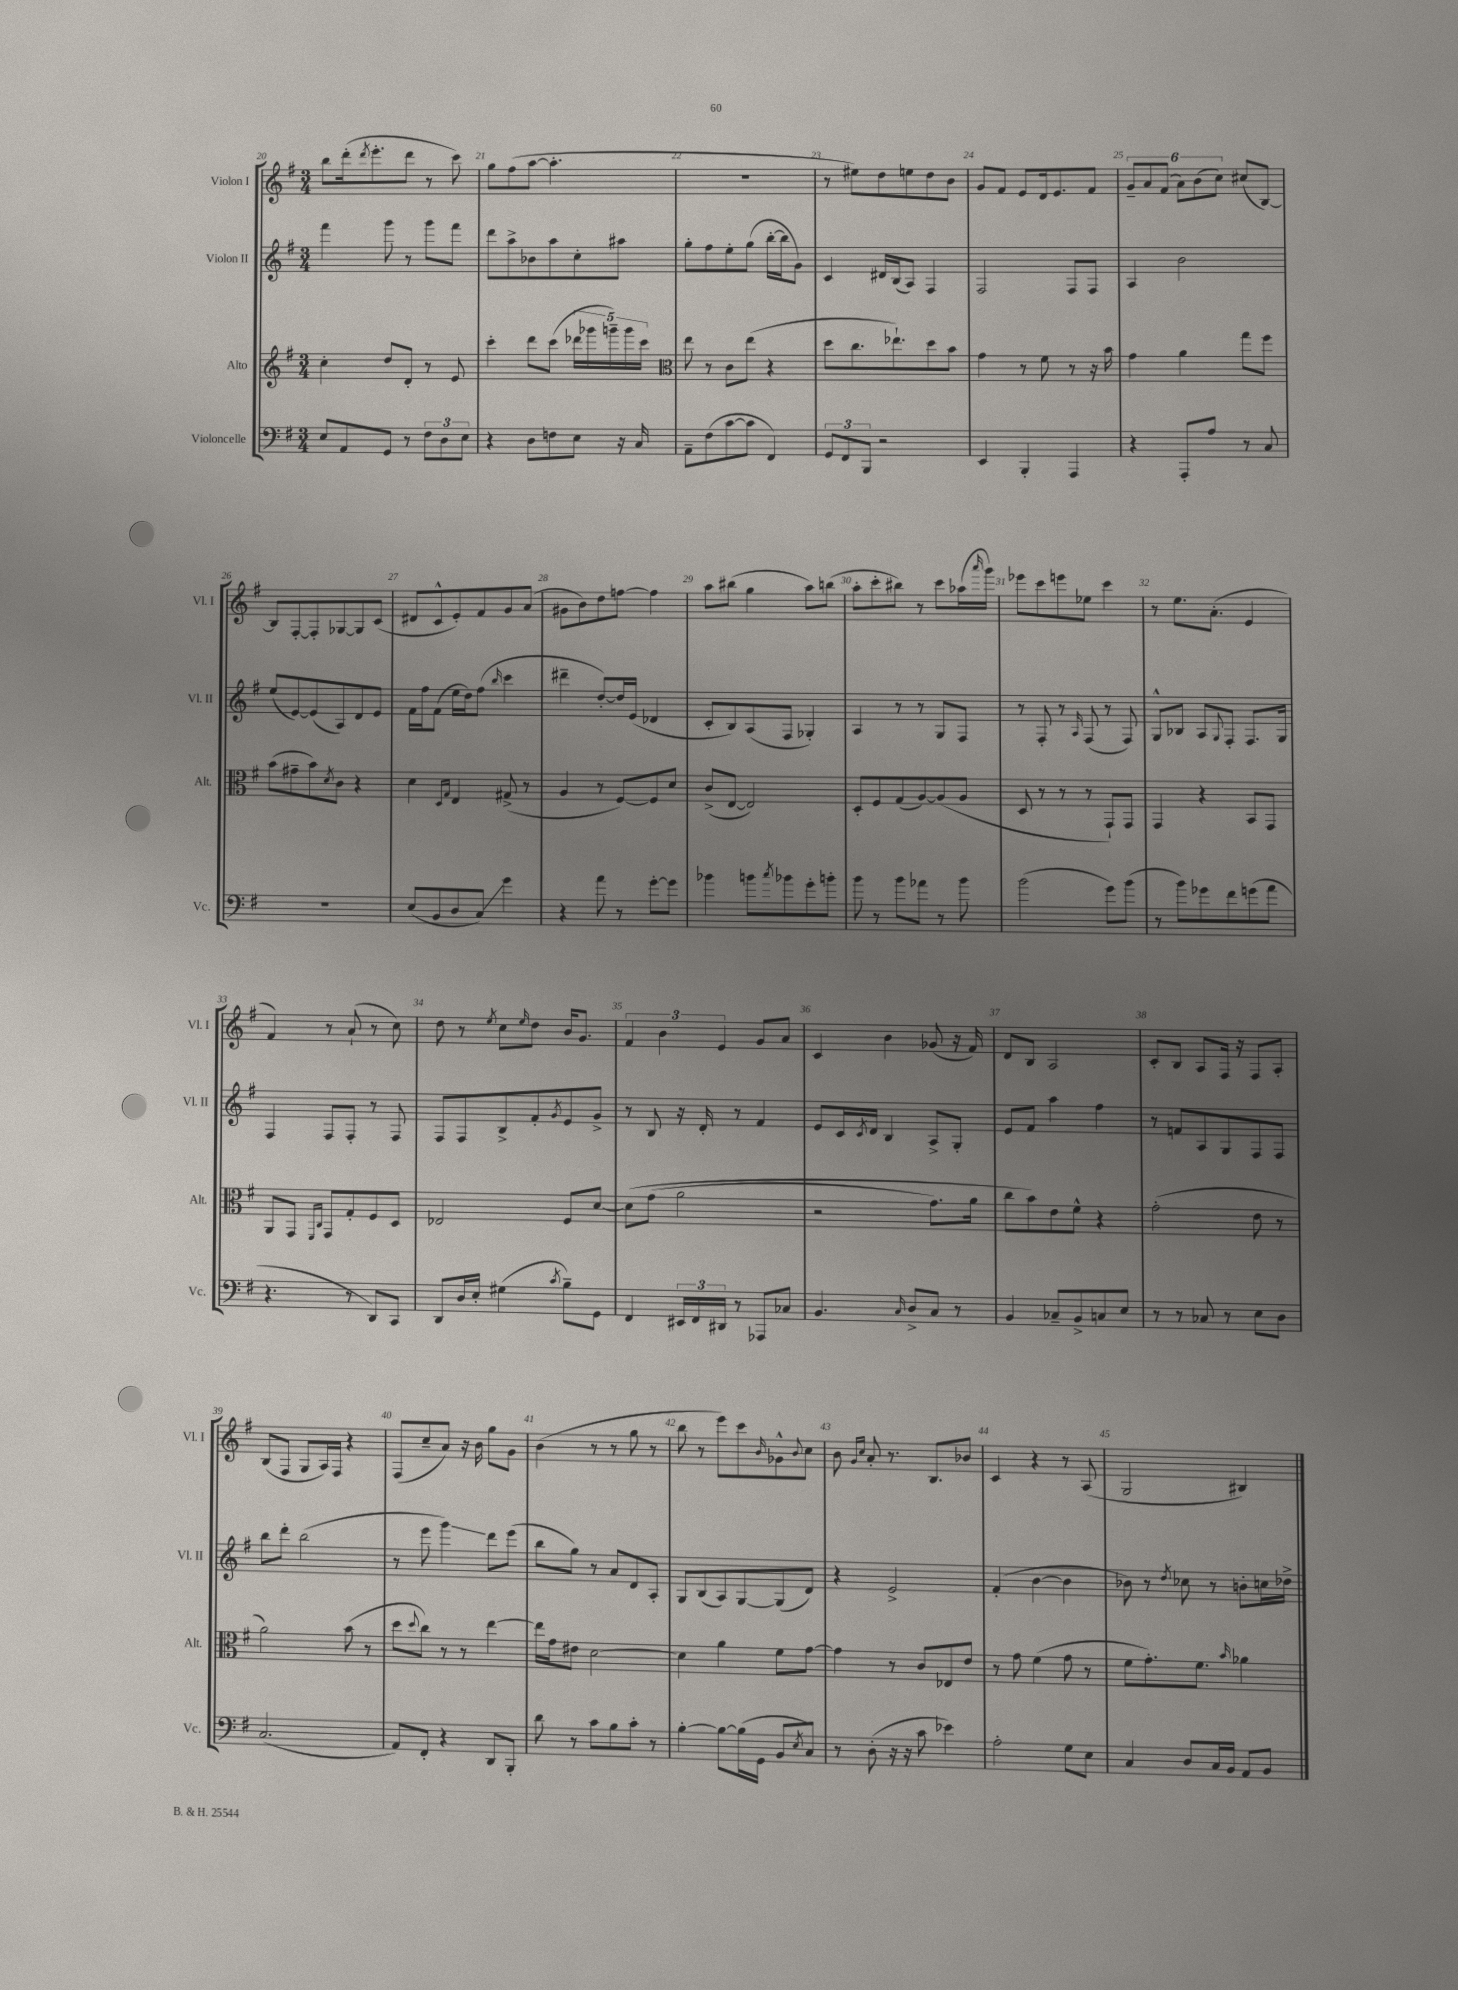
<<
\new StaffGroup <<
\new Staff = "s0" \with { instrumentName = "Violon I" shortInstrumentName = "Vl. I" } {
    \clef treble \key g \major \numericTimeSignature \time 3/4
    b''8 d'''16-.( \acciaccatura { d'''8 } e'''8.-. d'''8 r8 c'''8) |
    g''8 fis''8( a''8~ a''4.-. |
    R2. |
    r8 eis''8) d''8 e''8 d''8 b'8 |
    g'8 fis'8 e'8 d'16 e'8. fis'8 |
    \tuplet 6/4 { g'8-- a'8 fis'8( a'8) b'8( c''8) } cis''8( b8~) |
    b8 fis8~-. fis8-. ges8~ ges8 c'8( |
    dis'8 c'8-^ e'8-.) fis'8 g'8 a'8( |
    gis'8 b'8) d''8 f''8~ f''4 |
    a''8 bis''8( g''4 a''8) b''8( |
    a''8-. c'''8-. bis''8) r8 c'''8 aes''16( \grace { a'''16 } g'''16) |
    ees'''8 c'''8 e'''8 ees''8 c'''4 |
    r8 e''8. a'8.-.( e'4 |
    fis'4) r8 a'8-!( r8 c''8) |
    d''8 r8 \acciaccatura { e''8 } c''8 \grace { e''16 } d''8 b'16 g'8. |
    \tuplet 3/2 { fis'4 b'4 e'4 } g'8 a'8 |
    c'4 b'4 ges'8( r16 fis'16) |
    d'8 b8 a2 |
    c'8-. b8 a8 fis16 r16 fis8 a8-. |
    b8( fis8 g8 a16) fis16 r4 |
    fis8( c''8-- a'8) r16 b'16 g''8 g'8 |
    b'4( r8 r8 g''8 r8 |
    b''8 r8 e'''8) c'''8 \grace { b'16 } ges'8-^ \appoggiatura { b'8 } c''8 |
    b'8 \grace { g'16 c''16 } a'8-. r8. b8. bes'8 |
    c'4 r4 r8 a8( |
    g2 bis4) \bar "|." |
}
\new Staff = "s1" \with { instrumentName = "Violon II" shortInstrumentName = "Vl. II" } {
    \clef treble \key g \major \numericTimeSignature \time 3/4
    fis'''4 g'''8 r8 g'''8 fis'''8 |
    d'''8 a''8-> bes'8 a''8 c''8-. ais''8 |
    g''8-. fis''8 e''8-. g''8( b''16~-. b''16 g'8) |
    c'4 dis'16 b16( a8) fis4 |
    fis2 fis8 fis8 |
    a4 b'2 |
    e''8( e'8~) e'8( a8) d'8 e'8 |
    fis'16 fis''16 fis'8( e''16 d''16) fis''8( \grace { b''16 } c'''4 |
    dis'''4-- d''8~-.) d''16 e'16( des'4 |
    c'8-. b8) a8( fis8 ges4-.) |
    a4 r8 r8 g8 fis8 |
    r8 fis8-. r8 \grace { a16 } fis8( r8 fis8) |
    g8-^ bes8 a8 \appoggiatura { g8 } fis8-. fis8. g16 |
    fis4 fis8 fis8-. r8 fis8 |
    fis8 fis8 b8-> fis'8-. \acciaccatura { g'8 } e'8 g'8-> |
    r8 b8 r16 d'16-. r8 fis'4 |
    e'8 c'16 \acciaccatura { c'8 } d'16 b4 a8-> g8-. |
    e'8 fis'8 a''4 fis''4 |
    r8 f'8 a8 g8 fis8 fis8 |
    b''8 d'''8-. b''2( |
    r8 e'''8 g'''4\glissando) d'''8 e'''8( |
    b''8 g''8) r8 a'8 d'8 a8-. |
    g8 b8( a8) g8~ g8( d'8) |
    r4 e'2-> |
    fis'4-.( b'4~ b'4 |
    bes'8) r8 \acciaccatura { d''8 } ces''8 r8 b'8-. c''16 des''16-> \bar "|." |
}
\new Staff = "s2" \with { instrumentName = "Alto" shortInstrumentName = "Alt." } {
    \clef treble \key g \major \numericTimeSignature \time 3/4
    c''4-. d''8 d'8-. r8 e'8 |
    c'''4-. d'''8 c'''8( \tuplet 5/4 { des'''16 ges'''16 g'''16--) g'''16 c'''16 } |
    \clef alto e''8 r8 c'8 e''8( r4 |
    d''8 c''8. ees''8.-!) d''8 b'8 |
    g'4 r8 fis'8 r8 r16 b'16 |
    g'4 a'4 g''8 fis''8 |
    b'8( gis'8-- b'8) \acciaccatura { d'8 } c'8 r4 |
    d'4 \grace { d16 g16 } e4 gis8->( r8 |
    a4 r8 fis8~) fis8 d'8 |
    c'8->( e8~ e2) |
    d8-. fis8 g8( a8~) a8( a8 |
    d8 r8 r8 r8 g,8-!) g,8 |
    g,4 r4 b,8 g,8 |
    a,8 g,8 \grace { fis,16 c16 } g,8 g8-. fis8 d8 |
    ees2 fis8 d'8~ |
    d'8\( g'8( a'2 |
    r2 g'8.) a'16 |
    c''8 b'8\) e'8 fis'8-^ r4 |
    g'2-.( e'8 r8 |
    a'2) b'8( r8 |
    d''8 \appoggiatura { d''8 } c''8) r8 r8 e''4~ |
    e''16 g'16 eis'8 d'2~ |
    d'4 a'4 fis'8 g'8~ |
    g'4 r8 c'8 ees8 e'8 |
    r8 g'8 fis'4( g'8 r8 |
    fis'8 g'8.-.) fis'8. \grace { b'16 } aes'4 \bar "|." |
}
\new Staff = "s3" \with { instrumentName = "Violoncelle" shortInstrumentName = "Vc." } {
    \clef bass \key g \major \numericTimeSignature \time 3/4
    e8 a,8 g,8 r8 \tuplet 3/2 { fis8 d8 e8 } |
    r4 d8 f8 e8 r16 c16 |
    a,8-- fis8( c'8~ c'8 fis,4) |
    \tuplet 3/2 { g,8 fis,8 b,,8 } r2 |
    e,4 b,,4-. a,,4 |
    r4 a,,8-. a8 r8 c8 |
    R2. |
    e8( b,8 d8 c8\glissando) g'4 |
    r4 a'8 r8 g'8~-. g'8 |
    bes'4 b'8 \acciaccatura { c''8 } bes'8 g'8-. b'8-. |
    b'8 r8 b'8 aes'8 r8 b'8 |
    b'2( g'8) b'8( |
    r8 b'8) ges'8 fis'8 g'8( a'8 |
    r4. r8 d,8) c,8 |
    d,8 d16 e16-. gis4( \acciaccatura { c'8 } b8--) g,8 |
    fis,4 \tuplet 3/2 { eis,16 fis,16 dis,16 } r8 aes,,8 ces8 |
    b,4. \grace { c16 } d8-> c8 r8 |
    b,4 ces8-- b,8-> c8 e8 |
    r8 r8 ces8 r8 e8 d8 |
    c2.( |
    a,8) fis,8-. r4 d,8 b,,8-. |
    d'8 r8 c'8 b8 c'8-. r8 |
    b4~-. b8~ b16( g,16 b,8 \acciaccatura { e8 } c8) |
    r8 d8-.( r16 r16 c'8 ees'4) |
    a2-. g8 e8 |
    c4 d8 c16 b,16 a,8 b,8 \bar "|." |
}
>>
>>
\layout { \context { \Score currentBarNumber = #20 \override BarNumber.break-visibility = ##(#f #t #t) barNumberVisibility = #all-bar-numbers-visible } }
